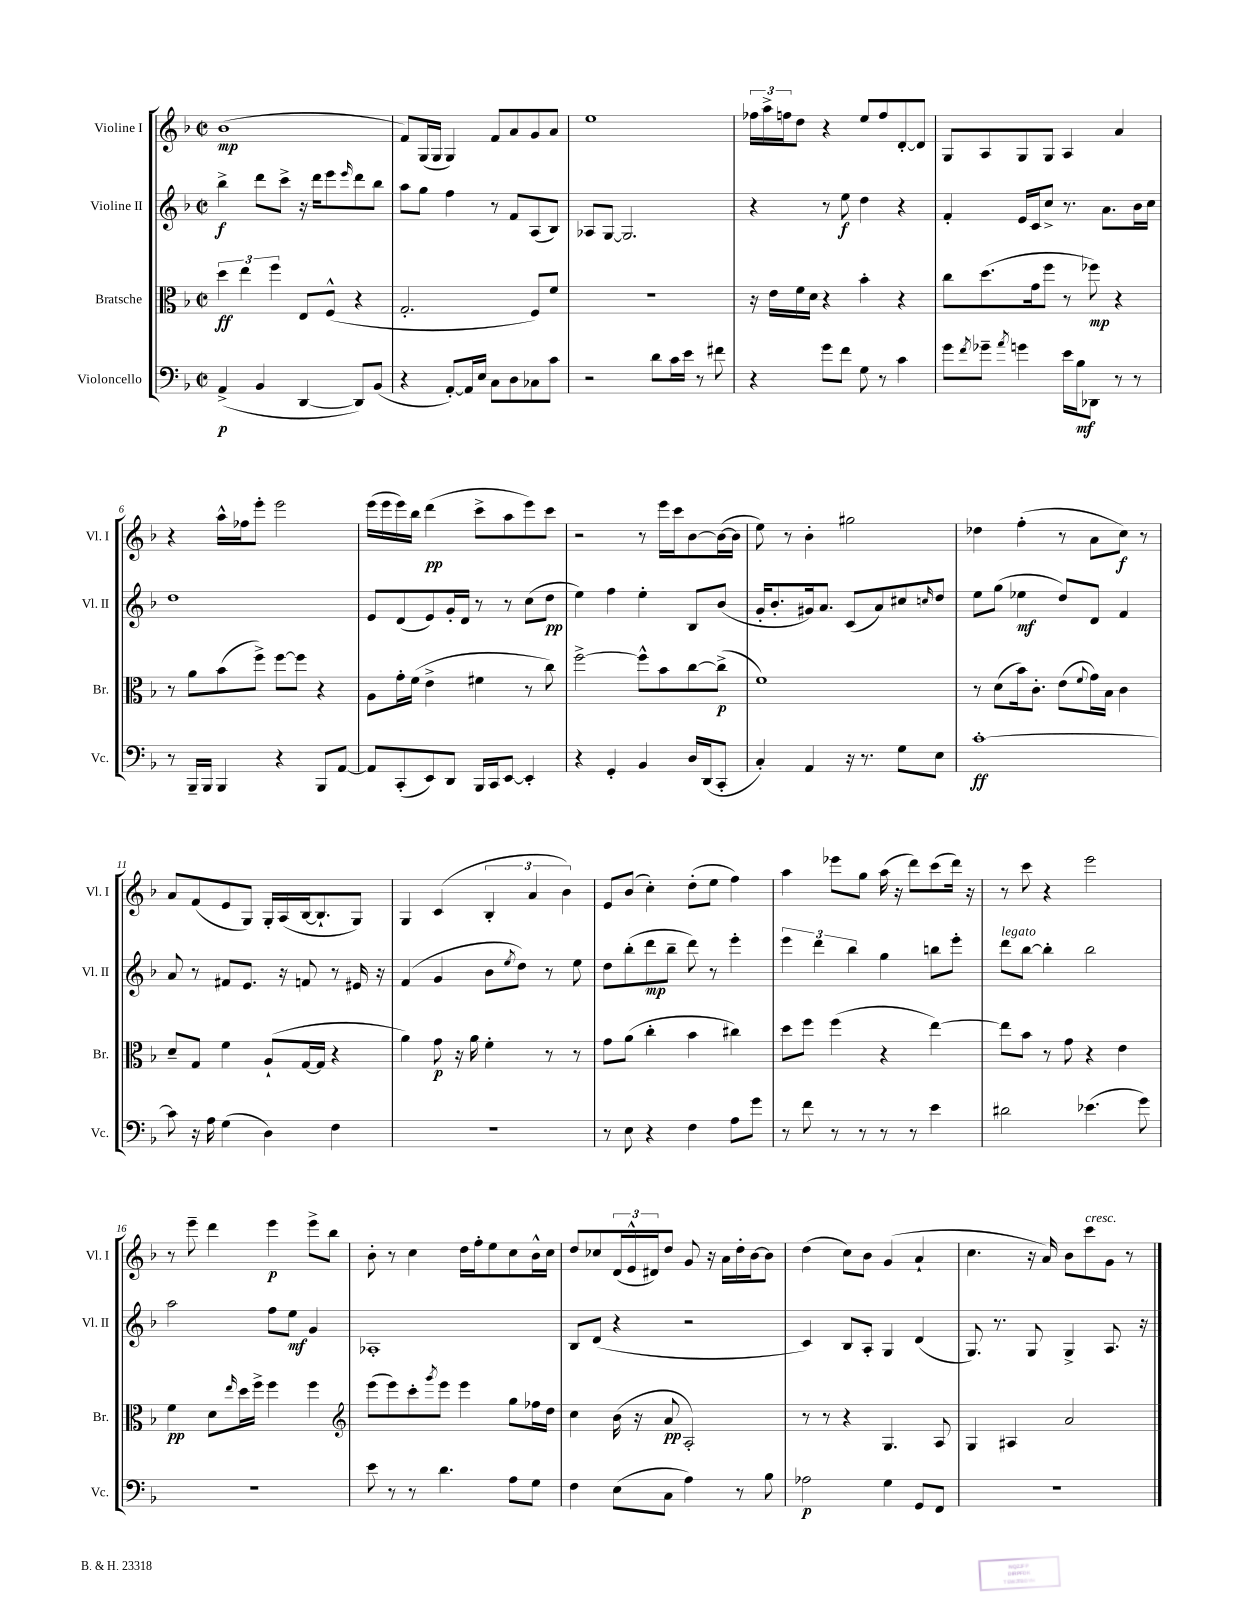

**kern	**kern	**kern	**kern
*staff4	*staff3	*staff2	*staff1
*clefF4	*clefC3	*clefG2	*clefG2
*k[b-]	*k[b-]	*k[b-]	*k[b-]
*M2/2	*M2/2	*M2/2	*M2/2
*met(c|)	*met(c|)	*met(c|)	*met(c|)
(4AA^/	6dd\	4bb-^\	(1b-
.	6ee\	.	.
4BB-/	.	8ddd\L	.
.	6ff\	.	.
.	.	8ccc^\J	.
[4DD/	8E/L	16r	.
.	.	16ddd\LK	.
.	(8F^^/J	8eee\	.
.	.	16qqeee/	.
8DD/]L)	4r	8ddd\	.
(8BB-/J	.	8bb-\J	.
=	=	=	=
4r	2.G'/	8aa\L	8f/L)
.	.	8gg\J	(16G/L
.	.	.	16G/JJ
[8AA'/L)	.	4ff\	4G/)
16AA/]L	.	.	.
16E/JJ	.	.	.
8C\L	.	8r	8f/L
8D\	.	8f/L	8a/
8C-\	8F/L)	(8A/	8g/
8c\J	8f/J	8B-/J)	8a/J
=	=	=	=
2r	1r	8A-/L	1ee
.	.	[8G/J	.
.	.	2.G/]	.
8d\L	.	.	.
16c\L	.	.	.
16e\JJ	.	.	.
8r	.	.	.
8f#\	.	.	.
=	=	=	=
4r	16r	4r	24ff-\LL
.	.	.	24aa^\
.	16e\LL	.	.
.	.	.	24ff\J
.	16f\	.	8dd\J
.	16d\JJ	.	.
8g\L	4r	8r	4r
8f\J	.	8ee\	.
8G\	4b-'\	4dd\	8ee/L
8r	.	.	8ff/
4c\	4r	4r	[8d'/
.	.	.	8d/]J
=	=	=	=
8g\L	8cc\L	4f'/	8G/L
8qf/	.	.	.
8g-~\J	(8.dd\	.	8A/
8qa/	.	.	.
4g\	.	16e/LL	8G/
.	16g\k	16c/J	.
.	8ff\J	8cc^/J	8G/J
16e\LL	8r	8.r	4A/
16B-\J	.	.	.
8DD-\J	8ff-\)	.	.
.	.	8.a\L	.
8r	4r	.	4a/
8r	.	16b-\L	.
.	.	16cc\JJ	.
=	=	=	=
8r	8r	1dd	4r
16BBB-~/LL	8a\L	.	.
16BBB-/JJ	.	.	.
4BBB-/	(8b-\	.	16aa^^\LL
.	.	.	16ff-\J
.	8ff^\J)	.	8eee'\J
4r	[8ff\L	.	2eee\
.	8ff\]J	.	.
8BBB-/L	4r	.	.
[8AA/J	.	.	.
=	=	=	=
8AA/]L	8A\L	8e/L	(16eee\LL
.	.	.	16eee\
(8CC'/	16g'\L	(8d/	16eee\)
.	(16f\JJ	.	16bb-\JJ
8EE/)	4e^\	8e/)	(4ddd\
8DD/J	.	16g'/L	.
.	.	16d/JJ	.
16BBB-/LL	4f#\	8r	8ccc^\L
16CC/J	.	.	.
[8EE/J	.	8r	8aa\
4EE'/]	8r	(8cc\L	8eee\)
.	8cc\)	8dd\J	8ccc\J
=	=	=	=
4r	[2ff^\	4ee\)	2r
4GG'/	.	4ff\	.
4BB-/	8ff^^\]L	4ee'\	8r
.	8b-\	.	16eee\LL
.	.	.	16ccc\J
16D/LL	[8cc\	8B-/L	[8b-\
(16DD/J	.	.	.
8CC'/J	(8cc^\]J	(8b-/J	(16b-\_L
.	.	.	16b-\]JJ
=	=	=	=
4C'/)	1f)	16g'/LK	8ee\)
.	.	8.b-'/	.
.	.	.	8r
4AA/	.	16g#/k)	4b-'\
.	.	8.a/J	.
16r	.	(8c/L	2gg#\
8.r	.	.	.
.	.	8a/)	.
8G\L	.	8cc#/	.
.	.	16qqcc/	.
8E\J	.	8dd/J	.
=	=	=	=
[1c'	8r	8ee\L	4dd-\
.	(8d\L	(8gg\J	.
.	16b-\k)	4ee-\	(4ff'\
.	8.c'\J	.	.
.	(8e\L	8dd/L)	8r
.	8qqf/	.	.
.	16g\L)	8d/J	8a\L
.	16B-\JJ	.	.
.	4c\	4f/	8cc\J)
.	.	.	8r
=	=	=	=
8c\]	8d~/L	8a/	8a/L
16r	8G/J	8r	(8f/
16A\	.	.	.
(4G\	4f\	8f#/L	8e/
.	.	8.e/J	8G/J)
4D\)	(8A`/L	.	16G'/LL
.	.	16r	(16A/
.	[16G/L	8f/	[16B-/J
.	16G/]JJ	.	8.B-`/]
4F\	4r	8r	.
.	.	16e#/	8G/J)
.	.	16r	.
=	=	=	=
1r	4a\)	(4f/	4G/
.	8g\	4g/	(4c/
.	16r	.	.
.	16a\	.	.
.	4f'\	8b-\L	6B-'/
.	.	8qee/	.
.	.	8dd\J)	.
.	.	.	6a/
.	8r	8r	.
.	.	.	6b-\)
.	8r	8ee\	.
=	=	=	=
8r	8g\L	8dd\L	8e/L
8E\	(8a\J	(8bb-'\	(8b-/J
4r	4cc'\	8ddd\	4cc'\)
.	.	8bb-~\J	.
4F\	4b-\	8ddd\)	(8dd'\L
.	.	8r	8ee\J
8A\L	4cc#\)	4eee'\	4ff\)
8g\J	.	.	.
=	=	=	=
8r	8dd\L	6eee\	4aa\
8f\	8ff\J	.	.
.	.	6ddd\	.
8r	(4ff\	.	8eee-\L
.	.	6bb-\	.
8r	.	.	8gg\J
8r	4r	4gg\	(16aa\
.	.	.	16r
8r	.	.	8ddd\L)
4e\	[4ee\)	8bb\L	(8ccc\
.	.	8eee'\J	16ddd\Jk)
.	.	.	16r
=	=	=	=
2d#\	8ee\]L	8ddd\L	8r
.	8b-\J	[8bb-\J	8ccc\
.	8r	4bb-'\]	4r
.	8g\	.	.
(4.e-\	4r	2bb-\	2eee\
.	4e\	.	.
8g\)	.	.	.
=	=	=	=
1r	4f\	2aa\	8r
.	.	.	8eee~\
.	8d\L	.	4ddd\
.	16qqee/	.	.
.	16dd\L	.	.
.	16ff^\JJ	.	.
.	4ff\	8ff\L	4eee\
.	.	8ee\J	.
.	4ff\	4g/	8eee^\L
.	.	.	8bb-\J
=	=	=	=
*	*clefG2	*	*
8e\	(8eee\L	1A-'	8b-'\
8r	8eee\)	.	8r
8r	8ccc'\	.	4cc\
.	8qggg/	.	.
4.d\	8eee\J	.	.
.	4eee\	.	16dd\LL
.	.	.	16ff'\J
.	.	.	8ee\
8A\L	8gg\L	.	8cc\
8G\J	16ff-\L	.	16b-^^\L
.	16dd\JJ	.	16cc\JJ
=	=	=	=
4F\	4cc\	8B-/L	8dd/L
.	.	(8d/J	8cc-/
(8E\L	(16b-\	4r	(24d/L
.	.	.	24e^^/
.	16r	.	.
.	.	.	24d#/J)
8C\J	8a/	.	8dd/J
4A\)	2A'/)	2r	8g/
.	.	.	16r
.	.	.	16a\LL
8r	.	.	16dd'\
.	.	.	[16b-\J
8B-\	.	.	8b-\]J
=	=	=	=
2A-\	8r	4c/)	(4dd\
.	8r	.	.
.	4r	8B-/L	8cc\L)
.	.	8A'/J	8b-\J
4G\	4.G/	4G/	(4g/
8GG/L	.	(4d/	4a`/
8FF/J	8A/	.	.
=	=	=	=
1r	4G/	8.G/)	4.cc\
.	.	8.r	.
.	4A#/	.	.
.	.	8G/	16r
.	.	.	16a/)
.	2a/	4G^/	8b-\L
.	.	.	8ccc\
.	.	8.A/	8g\J
.	.	.	8r
.	.	16r	.
==	==	==	==
*-	*-	*-	*-
